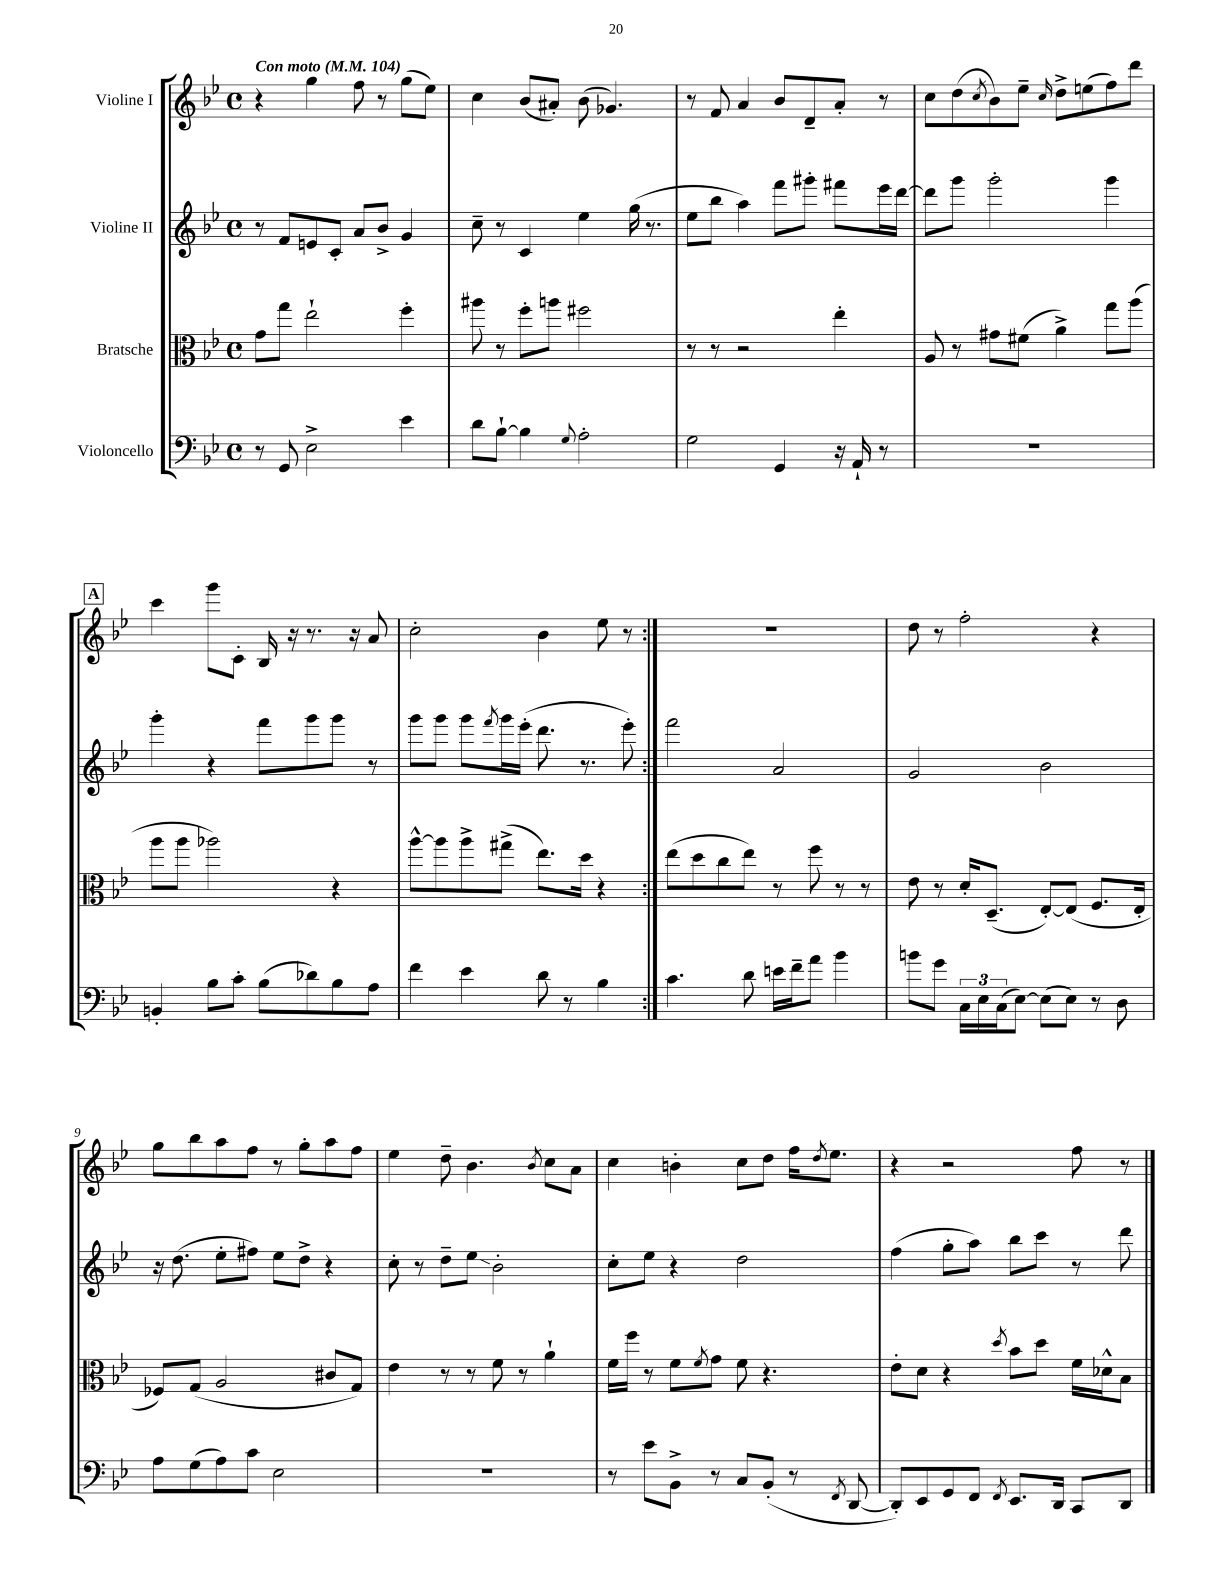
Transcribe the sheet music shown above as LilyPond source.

<<
\new StaffGroup <<
\new Staff = "s0" \with { instrumentName = "Violine I" } {
    \clef treble \key bes \major \defaultTimeSignature \time 4/4 \tempo "Con moto" 4 = 104
    \repeat volta 2 { r4 g''4 f''8 r8 g''8( ees''8) |
    c''4 bes'8( ais'8-.) bes'8( ges'4.) |
    r8 f'8 a'4 bes'8 d'8-- a'8-. r8 |
    c''8 d''8( \acciaccatura { c''8 } bes'8) ees''8-- \grace { c''16 } d''8-> e''8( f''8) d'''8 |
    \mark \markup { \box "A" } c'''4 g'''8 c'8-. bes16 r16 r8. r16 a'8 |
    c''2-. bes'4 ees''8 r8 | }
    R1 |
    d''8 r8 f''2-. r4 |
    g''8 bes''8 a''8 f''8 r8 g''8-. a''8 f''8 |
    ees''4 d''8-- bes'4. \acciaccatura { bes'8 } c''8 a'8 |
    c''4 b'4-. c''8 d''8 f''16 \acciaccatura { d''8 } ees''8. |
    r4 r2 f''8 r8 \bar "|." |
}
\new Staff = "s1" \with { instrumentName = "Violine II" } {
    \clef treble \key bes \major \defaultTimeSignature \time 4/4
    \repeat volta 2 { r8 f'8 e'8 c'8-. a'8 bes'8-> g'4 |
    c''8-- r8 c'4 ees''4 g''16( r8. |
    ees''8 bes''8 a''4) f'''8 gis'''8-. fis'''8 ees'''16 d'''16~ |
    d'''8 g'''8 g'''2-. g'''4 |
    \mark \markup { \box "A" } g'''4-. r4 f'''8 g'''8 g'''8 r8 |
    g'''8 g'''8 g'''8 \acciaccatura { f'''8 } g'''16 ees'''16-.( d'''8. r8. ees'''8-.) | }
    f'''2 a'2 |
    g'2 bes'2 |
    r16 d''8.( ees''8-. fis''8) ees''8 d''8-> r4 |
    c''8-. r8 d''8-- ees''8\glissando bes'2-. |
    c''8-. ees''8 r4 d''2 |
    f''4( g''8-. a''8) bes''8 c'''8 r8 d'''8 \bar "|." |
}
\new Staff = "s2" \with { instrumentName = "Bratsche" } {
    \clef alto \key bes \major \defaultTimeSignature \time 4/4
    \repeat volta 2 { g'8 g''8 ees''2-! f''4-. |
    ais''8 r8 f''8-. a''8 fis''2 |
    r8 r8 r2 ees''4-. |
    a8 r8 gis'8 fis'8( a'4->) g''8 a''8( |
    \mark \markup { \box "A" } a''8 a''8 aes''2) r4 |
    a''8~-^ a''8 a''8-> gis''8->( ees''8.) d''16 r4 | }
    ees''8( d''8 c''8 ees''8) r8 f''8 r8 r8 |
    ees'8 r8 d'16-. d8.--( ees8~-.) ees8( f8. ees16-. |
    fes8) g8( a2 cis'8 g8) |
    ees'4 r8 r8 f'8 r8 a'4-! |
    f'16 f''16 r8 f'8 \acciaccatura { f'8 } g'8 f'8 r4. |
    ees'8-. d'8 r4 \acciaccatura { d''8 } bes'8 d''8 f'16 des'16-^ bes8 \bar "|." |
}
\new Staff = "s3" \with { instrumentName = "Violoncello" } {
    \clef bass \key bes \major \defaultTimeSignature \time 4/4
    \repeat volta 2 { r8 g,8 ees2-> ees'4 |
    d'8 bes8~-! bes4 \appoggiatura { g8 } a2-. |
    g2 g,4 r16 a,16-! r8 |
    R1 |
    \mark \markup { \box "A" } b,4-. bes8 c'8-. bes8( des'8) bes8 a8 |
    f'4 ees'4 d'8 r8 bes4 | }
    c'4. d'8 e'16 f'16-- a'8 bes'4 |
    b'8 g'8 \tuplet 3/2 { c16 ees16 c16( } ees8~) ees8( ees8) r8 d8 |
    a8 g8( a8) c'8 ees2 |
    R1 |
    r8 ees'8 bes,8-> r8 c8 bes,8-.( r8 \acciaccatura { f,8 } d,8~ |
    d,8-.) ees,8 g,8 f,8 \acciaccatura { f,8 } ees,8. d,16 c,8 d,8 \bar "|." |
}
>>
>>
